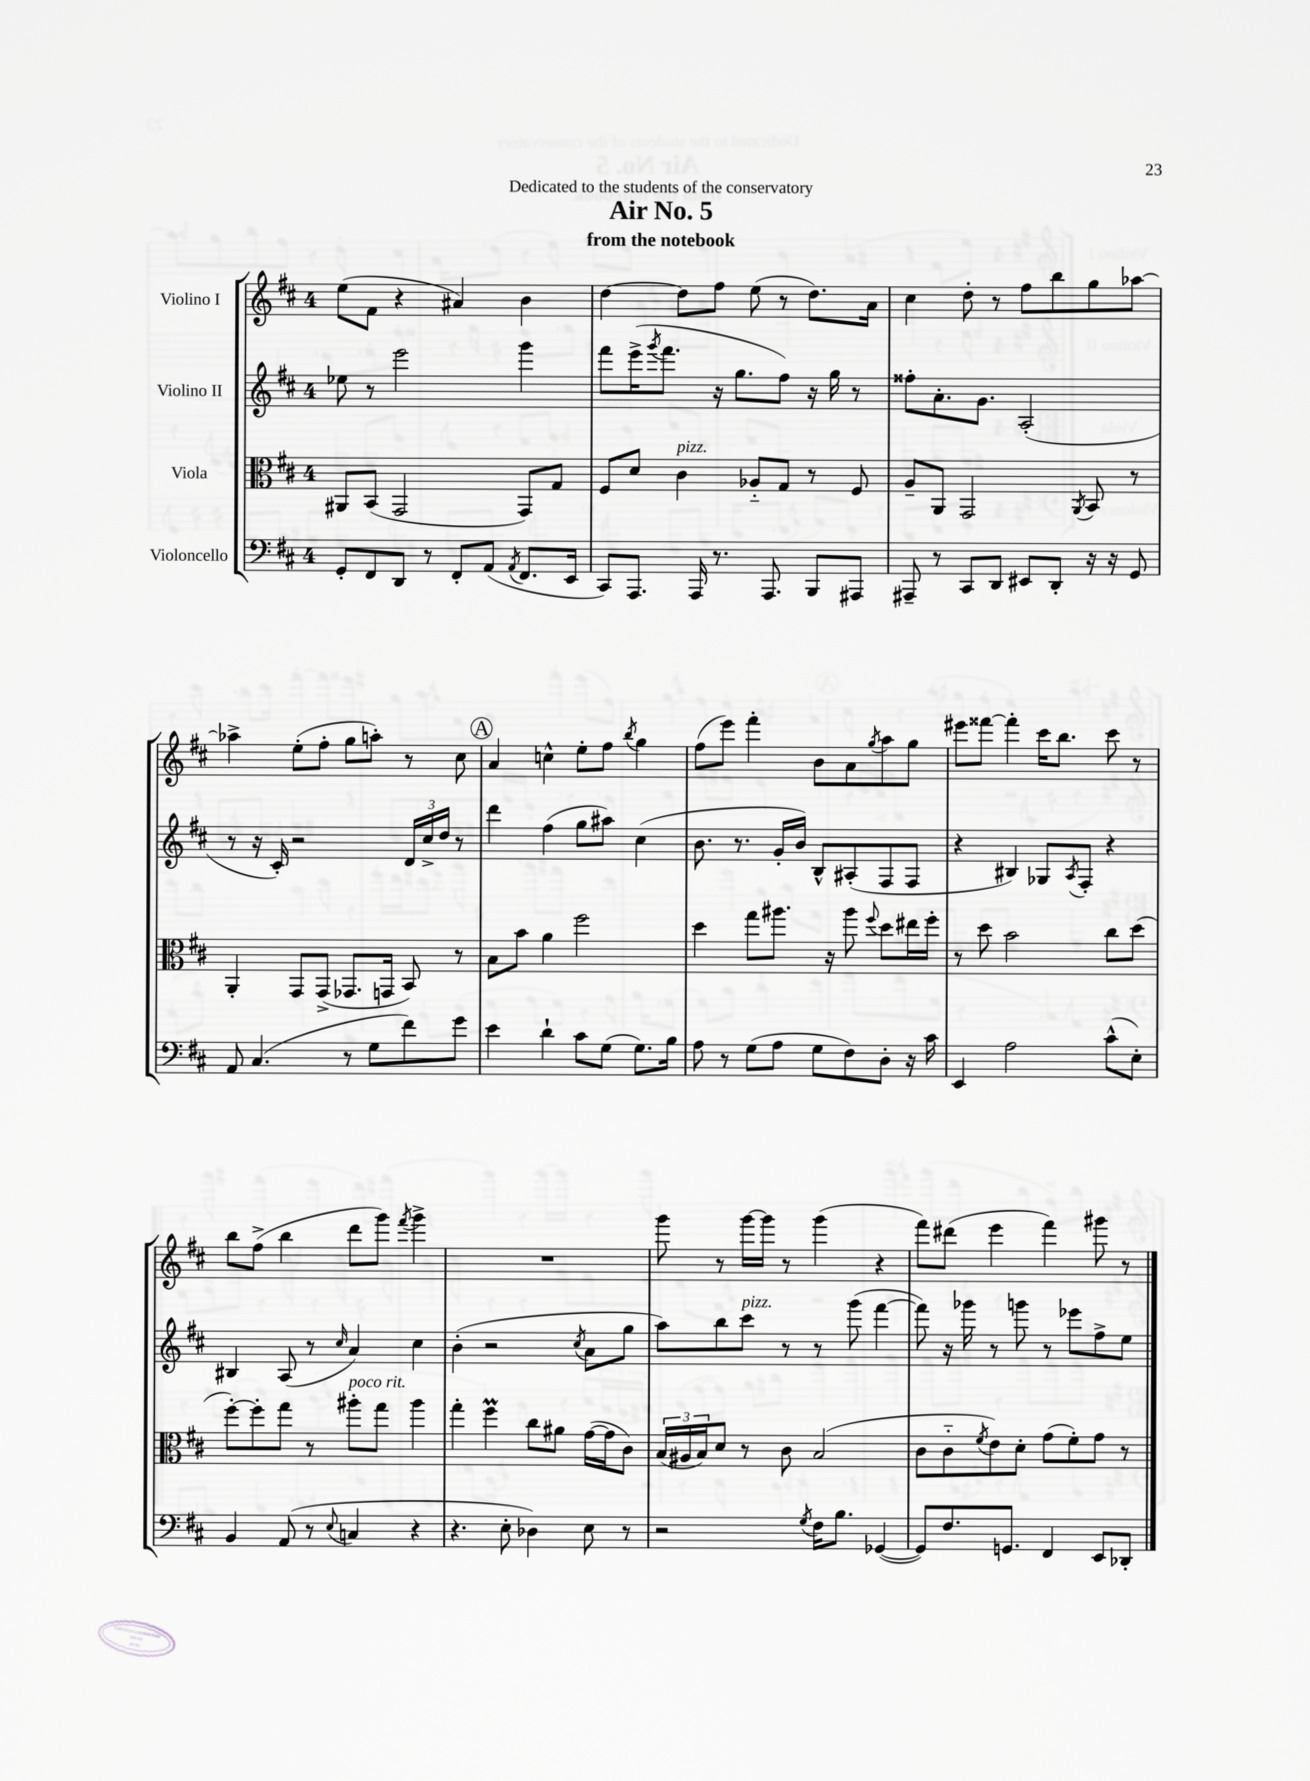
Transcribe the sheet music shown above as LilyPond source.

\header { title = "Air No. 5" subtitle = "from the notebook" dedication = "Dedicated to the students of the conservatory" }
<<
\new StaffGroup <<
\new Staff = "s0" \with { instrumentName = "Violino I" } {
    \clef treble \key d \major \once \override Staff.TimeSignature.style = #'single-digit \time 4/4
    e''8( fis'8 r4 ais'4) b'4 |
    d''4~ d''8 fis''8 e''8( r8 d''8.) a'16 |
    cis''4 d''8-. r8 fis''8 b''8 g''8 aes''8~ |
    aes''4-> e''8-.( fis''8-. g''8 a''8-.) r8 cis''8 |
    \mark \markup { \circle "A" } a'4 c''4-^ e''8-. fis''8 \acciaccatura { b''8 } g''4 |
    fis''8( e'''8) fis'''4-. b'8 a'8 \acciaccatura { g''8 } a''8 g''8 |
    eis'''8 fisis'''8~ fisis'''4-. cis'''16 b''8. cis'''8 r8 |
    b''8 fis''8->( b''4 d'''8 g'''8) \acciaccatura { fis'''8 } g'''4-> |
    R1 |
    g'''8 r8 g'''16~ g'''16 r8 g'''4( r4 |
    fis'''8) dis'''8( e'''4 fis'''4) gis'''8 r8 \bar "|." |
}
\new Staff = "s1" \with { instrumentName = "Violino II" } {
    \clef treble \key d \major \once \override Staff.TimeSignature.style = #'single-digit \time 4/4
    ees''8 r8 e'''2 g'''4 |
    fis'''8 e'''16->( \acciaccatura { g'''8 } fis'''8. r16 g''8. fis''8) r16 g''16 r8 |
    fisis''8-. a'8.-. g'8. a2-.( |
    r8 r16 cis'16-.) r2 \tuplet 3/2 { d'16 cis''16-> d''16 } r8 |
    \mark \markup { \circle "A" } d'''4 fis''4( g''8 ais''8) cis''4( |
    b'8. r8. g'16-. b'16) b8-^ ais8-.( fis8 fis8 |
    r4 bis4) ges8 \acciaccatura { a8 } fis8-. r4 |
    bis4 a8( r8 \grace { cis''16 } a'4) cis''4 |
    b'4-.( r2 \acciaccatura { cis''8 } a'8 g''8 |
    a''8) b''8 cis'''8^\markup { \italic "pizz." } r8 r8 g'''8( fis'''4~ |
    fis'''8) r16 ges'''16 r8 g'''8 r8 ees'''8 fis''8-> e''8 \bar "|." |
}
\new Staff = "s2" \with { instrumentName = "Viola" } {
    \clef alto \key d \major \once \override Staff.TimeSignature.style = #'single-digit \time 4/4
    ais,8 b,8( g,2 g,8) g8 |
    fis8 d'8 cis'4^\markup { \italic "pizz." } aes8-_ g8 r8 fis8 |
    a8-- a,8 g,2 \acciaccatura { a,8 } b,8 r8 |
    a,4-. g,8 g,8->( ges,8. g,16 b,8) r8 |
    \mark \markup { \circle "A" } b8 b'8 a'4 fis''2 |
    d''4 g''8 ais''8. r16 ais''8 \appoggiatura { fis''8 } d''8 eis''16 fis''16-. |
    r8 d''8 b'2 cis''8 d''8( |
    fis''8~-.) fis''8-. g''8 r8 ais''8-.^\markup { \italic "poco rit." } g''8 ais''4 |
    g''4-. fis''4\prall cis''8 ais'8 g'16~( g'16 cis'8) |
    \tuplet 3/2 { b16( ais16 b16) } d'8 r8 cis'8 b2( |
    cis'8 cis'8-_ \acciaccatura { fis'8 } e'8) d'8-. g'8( fis'8-.) g'8 r8 \bar "|." |
}
\new Staff = "s3" \with { instrumentName = "Violoncello" } {
    \clef bass \key d \major \once \override Staff.TimeSignature.style = #'single-digit \time 4/4
    g,8-. fis,8 d,8 r8 fis,8-. a,8( \acciaccatura { a,8 } fis,8. e,16 |
    cis,8) a,,8. a,,16 r8. a,,8. b,,8 ais,,8 |
    ais,,8-- r8 cis,8 d,8 eis,8 d,8-. r16 r16 g,8 |
    a,8 cis4.( r8 g8 fis'8) g'8 |
    \mark \markup { \circle "A" } e'4 d'4-! cis'8 g8( g8.) b16 |
    a8 r8 g8( a8 g8 fis8) d8-. r16 cis'16 |
    e,4 a2 cis'8-^( e8-.) |
    b,4 a,8( r8 \appoggiatura { e8 } c4 r4 |
    r4. e8-. des4) e8 r8 |
    r2 \acciaccatura { g8 } fis16 b8. ges,4~( |
    ges,8) fis8. g,8. fis,4 e,8 des,8-. \bar "|." |
}
>>
>>
\layout { \context { \Score \remove "Bar_number_engraver" } }
